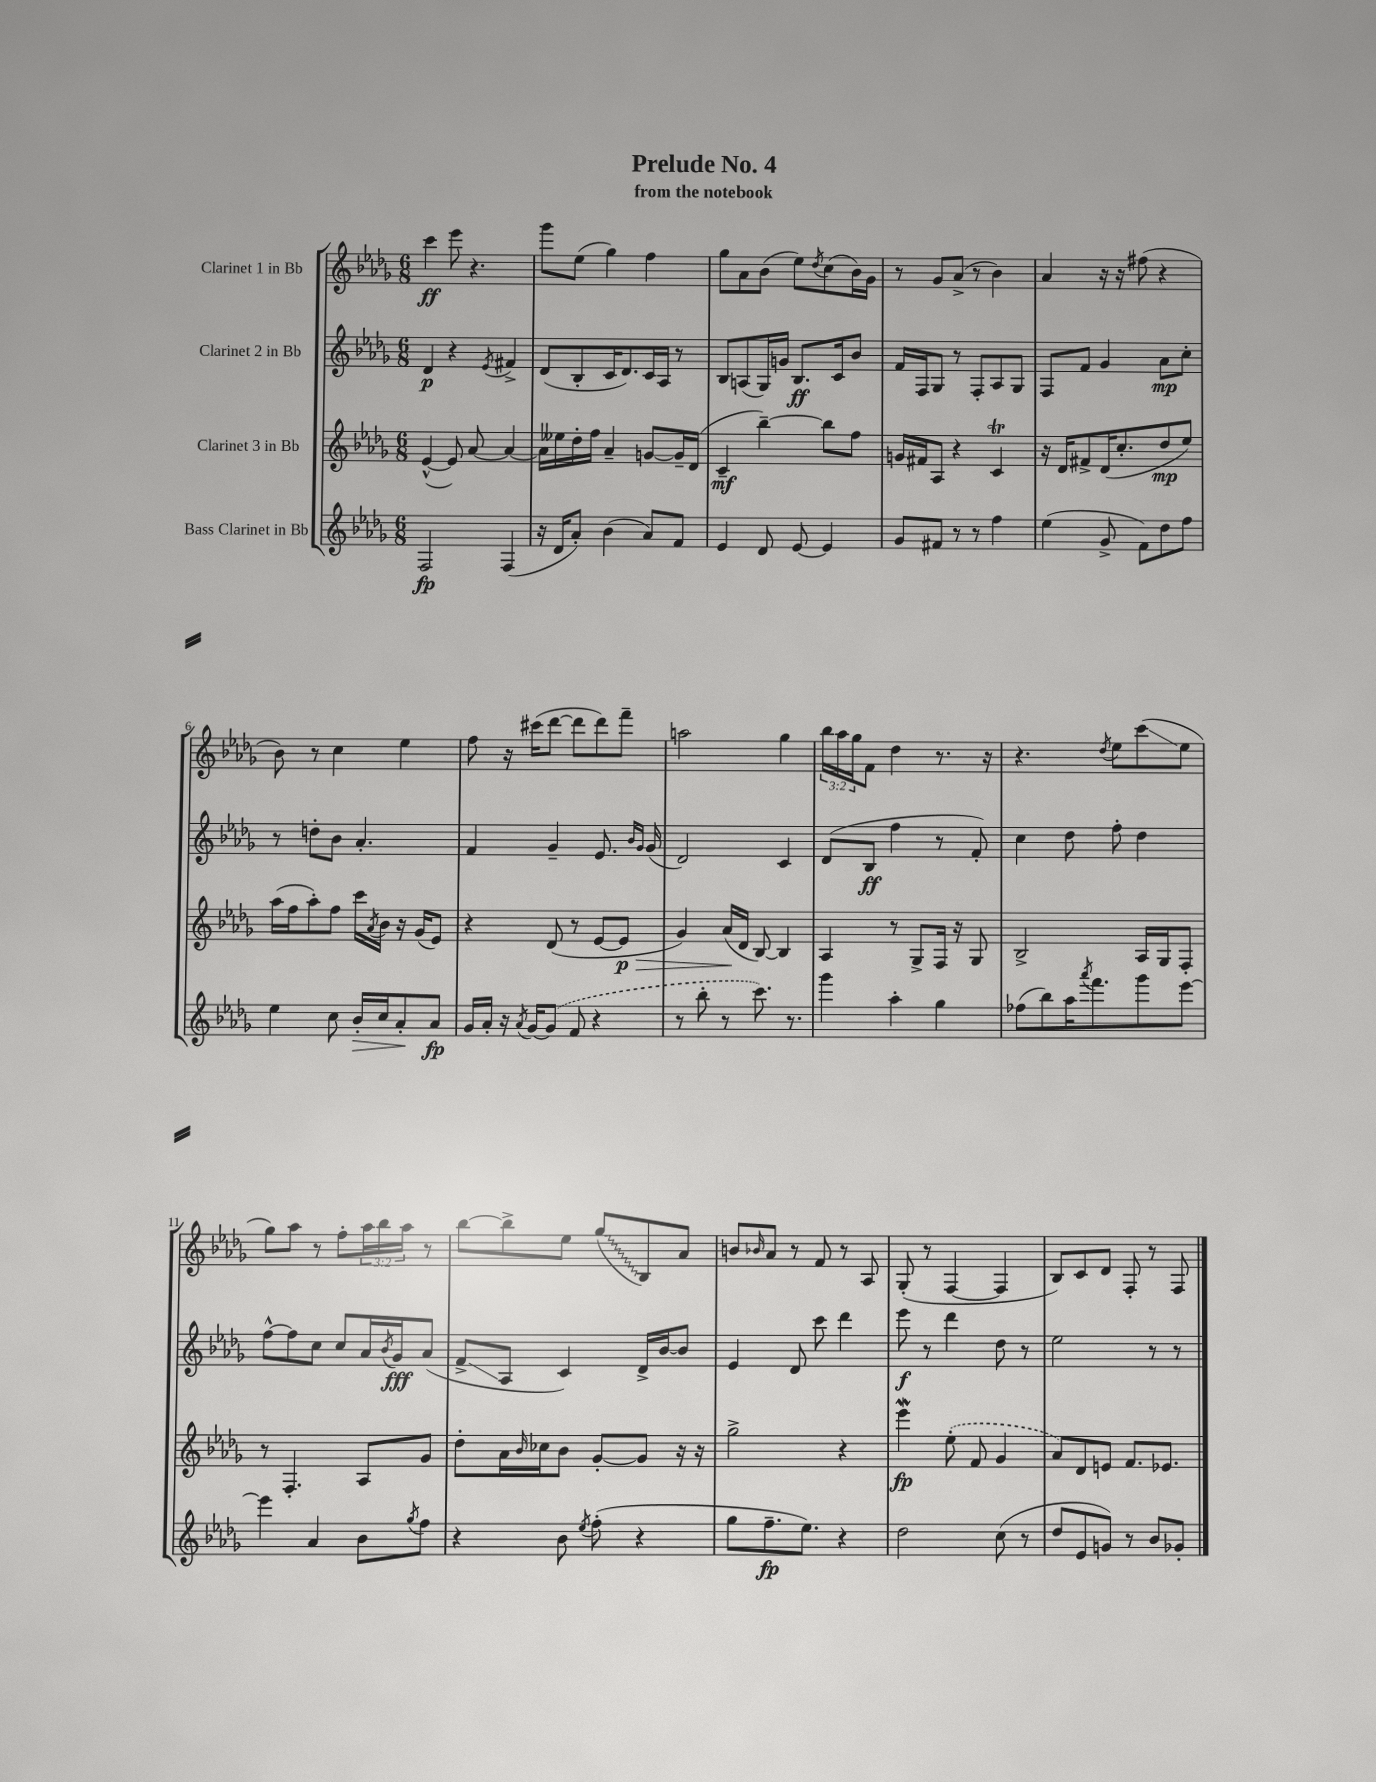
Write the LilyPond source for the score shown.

\header { title = "Prelude No. 4" subtitle = "from the notebook" }
<<
\new StaffGroup <<
\new Staff = "s0" \with { instrumentName = "Clarinet 1 in Bb" } {
    \clef treble \key des \major \numericTimeSignature \time 6/8 \override Staff.TupletNumber.text = #tuplet-number::calc-fraction-text
    c'''4\ff ees'''8 r4. |
    ges'''8 ees''8( ges''4) f''4 |
    ges''8 aes'8 bes'8( ees''8) \acciaccatura { des''8 } c''8( bes'16) ges'16 |
    r8 ges'8 aes'8->( r8 bes'4) |
    aes'4 r16 r16 fis''8( r4 |
    bes'8) r8 c''4 ees''4 |
    f''8 r16 cis'''16( des'''8~ des'''8 des'''8) f'''8-- |
    a''2 ges''4 |
    \tuplet 3/2 { bes''16 aes''16 ges''16 } f'8 des''4 r8. r16 |
    r4. \acciaccatura { des''8 } ees''8 c'''8\glissando( ees''8 |
    ges''8) aes''8 r8 f''8-. \tuplet 3/2 { aes''16 bes''16 aes''16 } r8 |
    bes''8~ bes''8-> ees''8 \once \override Glissando.style = #'zigzag ges''8\glissando( bes8) aes'8 |
    b'8 \grace { bes'16 } aes'8 r8 f'8 r8 aes8 |
    ges8-.( r8 f4~ f4 |
    bes8) c'8 des'8 f8-. r8 f8 \bar "|." |
}
\new Staff = "s1" \with { instrumentName = "Clarinet 2 in Bb" } {
    \clef treble \key des \major \numericTimeSignature \time 6/8
    des'4\p r4 \acciaccatura { ees'8 } fis'4-> |
    des'8( bes8-. c'16 des'8.) c'16 aes16 r8 |
    bes8 a8( ges16) g'16 bes8.\ff c'16 bes'8 |
    f'16 f16 ges8 r8 f8-. aes8 ges8 |
    f8 f'8 ges'4 aes'8\mp c''8-. |
    r8 d''8-. bes'8 aes'4.-. |
    f'4 ges'4-- ees'8. \grace { bes'16 ges'16 } ges'16( |
    des'2) c'4 |
    des'8( bes8\ff f''4 r8 f'8-.) |
    c''4 des''8 f''8-. des''4 |
    f''8~-^ f''8 c''8 c''8 aes'16 \acciaccatura { bes'8 } ges'16\fff aes'8( |
    f'8->\glissando aes8 c'4) des'16-> bes'16~ bes'8 |
    ees'4 des'8 c'''8 des'''4 |
    ees'''8\f r8 des'''4 des''8 r8 |
    ees''2 r8 r8 \bar "|." |
}
\new Staff = "s2" \with { instrumentName = "Clarinet 3 in Bb" } {
    \clef treble \key des \major \numericTimeSignature \time 6/8
    ees'4~-^( ees'8) aes'8~ aes'4~ |
    aes'16 eeses''16 des''16-. f''16 aes'4-- g'8~ g'16-- des'16( |
    c'4--\mf bes''4~--) bes''8 f''8 |
    g'16 fis'16 aes8 r4 c'4\trill |
    r16 des'16 fis'8-> des'16( c''8.-. des''8\mp ees''8) |
    aes''16( f''16 aes''8-.) f''8 c'''16 \acciaccatura { aes'8 } bes'16 r16 ges'16( ees'8) |
    r4 des'8( r8 ees'8~ ees'8\p\> |
    ges'4) aes'16\!( des'16 bes8~) bes4 |
    aes4 r8 ges8-> f16 r16 ges8 |
    bes2-> aes16 ges16 f8-. |
    r8 f4.-. aes8 ges'8 |
    des''8-. aes'16 \grace { bes'16 } ces''16 bes'8 ges'8~-. ges'8 r16 r16 |
    ges''2-> r4 |
    ees'''4\mordent\fp \once \slurDashed ees''8-.( f'8 ges'4 |
    aes'8) des'8 e'8 f'8. ees'8. \bar "|." |
}
\new Staff = "s3" \with { instrumentName = "Bass Clarinet in Bb" } {
    \clef treble \key des \major \numericTimeSignature \time 6/8
    f2\fp f4( |
    r16 des'16 aes'8-.) bes'4( aes'8) f'8 |
    ees'4 des'8 ees'8~ ees'4 |
    ges'8 fis'8 r8 r8 f''4 |
    ees''4( ges'8-> f'8) des''8 f''8 |
    ees''4 c''8 bes'16-.\> c''16 aes'8-.\! aes'8\fp |
    ges'16 aes'16-. r16 \acciaccatura { aes'8 } ges'16~ \once \slurDashed ges'8( f'8 r4 |
    r8 bes''8-. r8 c'''8.) r8. |
    ges'''4 aes''4-. ges''4 |
    fes''8( bes''8) aes''16 \acciaccatura { aes'''8 } f'''8. ges'''8 ees'''8~ |
    ees'''4 aes'4 bes'8 \acciaccatura { ges''8 } f''8 |
    r4 bes'8 \acciaccatura { ees''8 } f''8-.( r4 |
    ges''8 f''8.--\fp ees''8.) r4 |
    des''2 c''8( r8 |
    des''8 ees'8 g'8) r8 bes'8 ges'8-. \bar "|." |
}
>>
>>
